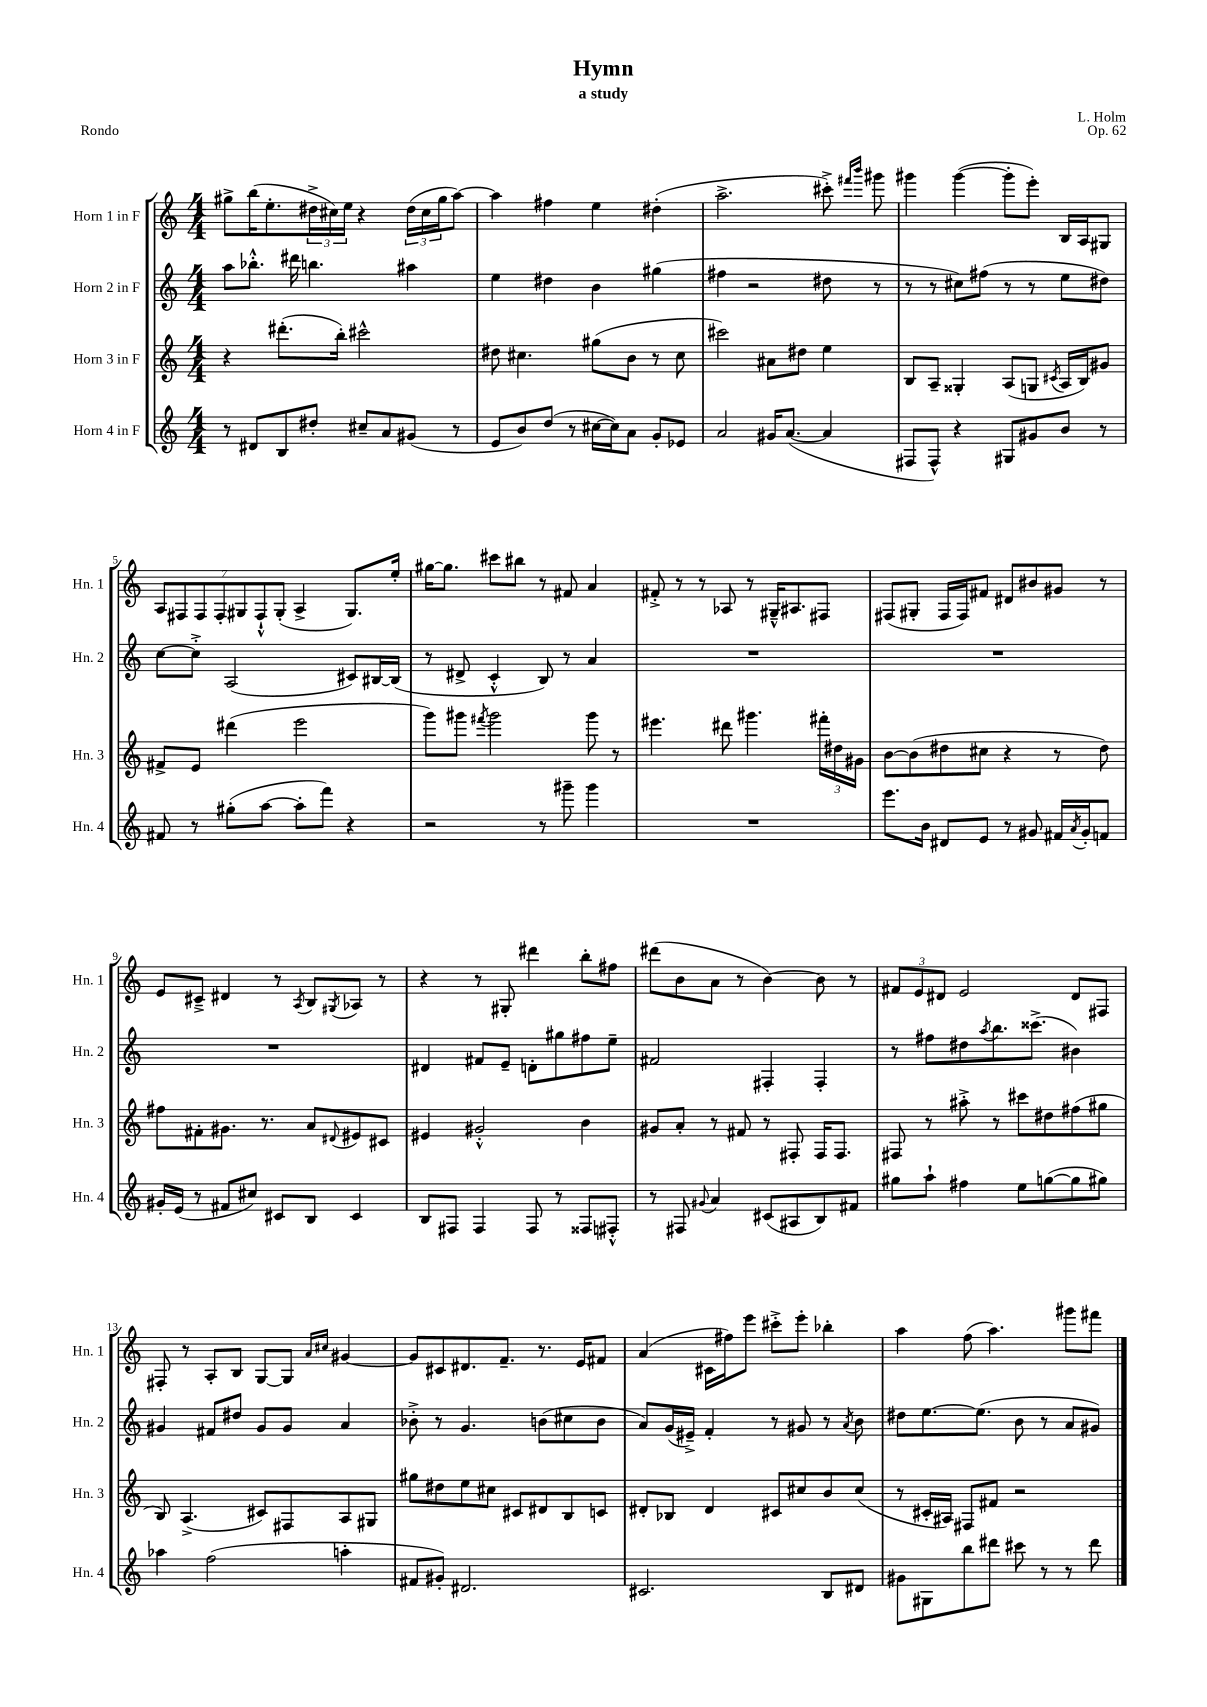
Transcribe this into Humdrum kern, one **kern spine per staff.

**kern	**kern	**kern	**kern
*part4	*part3	*part2	*part1
*staff4	*staff3	*staff2	*staff1
*I"Horn 4 in F	*I"Horn 3 in F	*I"Horn 2 in F	*I"Horn 1 in F
*I'Hn. 4	*I'Hn. 3	*I'Hn. 2	*I'Hn. 1
*clefG2	*clefG2	*clefG2	*clefG2
*k[]	*k[]	*k[]	*k[]
*M4/4	*M4/4	*M4/4	*M4/4
=1	=1	=1	=1
8r	4r	8aa\L	8gg#X^\L
8d#X/L	.	8.bb-X'^^\J	(16bb\K
.	.	.	8.ee'\
8B/	(8.ddd#X'\L	.	.
.	.	16ddd#X\	.
8dd#X'/J	.	4.bbn\	24dd#X^\L
.	.	.	24cc#X\)
.	16bb'\Jk)	.	.
.	.	.	24ee\JJ
8cc#X~/L	2ccc#X^^\	.	4r
8a/	.	.	.
(8g#X/J	.	4aa#X\	(24dd#\LL
.	.	.	24cc#\
.	.	.	24gg#\J
8r	.	.	[8aa\J)
=2	=2	=2	=2
8e/L	8dd#X\	4ee\	4aa\]
8b/)	4.cc#X\	.	.
(8dd/J	.	4dd#X\	4ff#X\
8r	.	.	.
[16cc#X\LL	(8gg#X\L	4b\	4ee\
16cc#\J])	.	.	.
8a\J	8b\J	.	.
8g'/L	8r	(4gg#X\	(4dd#X'\
8e-X/J	8cc#\	.	.
=3	=3	=3	=3
2a/	2ccc#X\)	4ff#X\	2.aa^\
.	.	2r	.
16g#X/KL	8a#X\L	.	.
([8.a/J	.	.	.
.	8dd#X\J	.	.
4a/]	4ee\	8dd#X\	8ccc#X'^\)
.	.	.	16qqfff#X/LL
.	.	.	16qqbbb/JJ
.	.	8r	8ggg#X\
=4	=4	=4	=4
8F#X/L	8B/L	8r	4ggg#X\
8F#^^/J)	8A~/J	8r	.
4r	4G##X'/	8cc#X\L)	([4ggg#\
.	.	(8ff#X\J	.
8G#X/L	(8A/L	8r	8ggg#'\L]
8g#X/	8Gn/J	8r	8eee'\J)
.	8qc#X/	.	.
8b/J	16A/LL	8ee\L	16B/LL
.	16B/J)	.	16A/J
8r	8g#X/J	8dd#X\J)	8G#X/J
!!LO:LB:g=z
=5	=5	=5	=5
8f#X/	8f#X^/L	[8cc\L	14A/L
.	.	.	14F#X/
8r	8e/J	8cc'^\J]	.
.	.	.	14F#/
.	.	.	14F#'/
(8gg#X'\L	(4ddd#X\	(2A/	.
.	.	.	14G#X/
.	.	.	14F#`^^/
[8aa\J	.	.	.
.	.	.	(14G#'/J
8aa'\L]	2eee\	.	4A^/
8fff\J)	.	.	.
4r	.	8c#X/L)	8.G#/L)
.	.	[16B#X/L	.
.	.	(16B#/JJ]	16ee'/Jk
=6	=6	=6	=6
2r	8ggg\L)	8r	[16gg#X\KL
.	.	.	8.gg#\J]
.	8ggg#X\J	8d#X^/	.
.	8qfff#X/	.	.
.	2ggg#\	4c'^^/	8ccc#X\L
.	.	.	8bb#X\J
8r	.	8B/)	8r
8ggg#X~\	.	8r	8f#X/
4ggg#\	8ggg#\	4a/	4a/
.	8r	.	.
=7	=7	=7	=7
1r	4.eee#X\	1r	8f#X'^/
.	.	.	8r
.	.	.	8r
.	8ddd#X\	.	8A-X/
.	4.ggg#X\	.	8r
.	.	.	16G#X~^^/KL
.	.	.	8.A#X/
.	24fff#X'\LL	.	8F#X/J
.	24dd#X\	.	.
.	24g#X\JJ	.	.
=8	=8	=8	=8
8.eee\L	[8b\L	1r	(8F#X/L
.	(8b\]	.	8G#X'/J
16b\Jk	.	.	.
8d#X/L	8dd#X\	.	16F#/LL
.	.	.	16F#/J)
8e/J	8cc#X\J	.	8f#X/J
8r	4r	.	8d#X/L
8g#X/	.	.	8b#X/
16f#X/LL	8r	.	8g#X/J
8qa/	.	.	.
16g#'/J	.	.	.
8fn/J	8dd#\)	.	8r
!!LO:LB:g=z
=9	=9	=9	=9
16g#X'/LL	8ff#X\L	1r	8e/L
(16e/JJ	.	.	.
8r	8f#X'\	.	8c#X~^/J
8f#X/L	8.g#X\J	.	4d#X/
8cc#X/J)	.	.	.
.	8.r	.	.
8c#X/L	.	.	8r
.	.	.	8qA/
8B/J	8a/L	.	8B/L
.	8qqd#X/	.	8qG#X/
4c#/	8e#X/	.	8A-X/J
.	8c#X/J	.	8r
=10	=10	=10	=10
8B/L	4e#X/	4d#X/	4r
8F#X/J	.	.	.
4F#/	2g#X'^^/	8f#X/L	8r
.	.	8e~/J	8G#X'/
8F#/	.	8dn'\L	4ddd#X\
8r	.	8gg#X\	.
8F##X/L	4b\	8ff#X\	8bb'\L
8F#X'^^/J	.	8ee~\J	8ff#X\J
=11	=11	=11	=11
8r	8g#X/L	2f#X/	(8ddd#X\L
8F#X/	8a'/J	.	8b\
8qqg#X/	.	.	.
4a/	8r	.	8a\J
.	8f#X/	.	8r
(8c#X/L	8r	4F#X'/	[4b\)
8A#X/	8F#X'/	.	.
8B/)	16F#/KL	4F#'/	8b\]
.	8.F#/J	.	.
8f#X/J	.	.	8r
=12	=12	=12	=12
8gg#X\L	8F#X/	8r	12f#X/L
.	.	.	12e/
8aa`\J	8r	8ff#X\L	.
.	.	.	12d#X/J
4ff#X\	8aa#X'^\	8dd#X\	2e/
.	.	8qaa/	.
.	8r	8.bb\	.
8ee\L	8ccc#X\L	.	.
.	.	(8.ccc##X^\J	.
([8ggn\	8dd#X\	.	.
8gg\]	(8ff#X\	4b#X\)	8d#/L
8gg#X\J)	8gg#X\J	.	8F#X/J
!!LO:LB:g=z
=13	=13	=13	=13
4aa-X\	8B/)	4g#X/	8F#X'/
.	(4.A^/	.	8r
(2ff\	.	8f#X/L	8A'/L
.	.	8dd#X/J	8B/J
.	8c#X/L)	8g#/L	[8G/L
.	8F#X/	8g#/J	8G/J]
.	.	.	16qqa/LL
.	.	.	16qqcc#X/JJ
4aan'\	8A/	4a/	[4g#X/
.	8G#X/J	.	.
=14	=14	=14	=14
8f#X/L	8gg#X\L	8b-X'^\	8g#/L]
8g#X'/J)	8dd#X\	8r	8c#X/
2.d#X/	8ee\	4.g/	8.d#X/
.	8cc#X\J	.	.
.	.	.	8.f~/J
.	8c#X/L	.	.
.	8d#X/	(8bn\L	8.r
.	8B/	8cc#X\	.
.	.	.	16e/KL
.	8cn/J	8b\J	8f#X/J
=15	=15	=15	=15
2.c#X/	8d#X'/L	8a/L)	(4a/
.	8B-X/J	(16g/L	.
.	.	16e#X~^/JJ)	.
.	4d#/	4f'/	16c#X\LL
.	.	.	16ff#X\J)
.	.	.	8eee\J
.	8c#X/L	8r	8ccc#X'^\L
.	8cc#X/	8g#X/	8eee'\J
8B/L	8b/	8r	4bb-X'\
.	.	8qa/	.
8d#X/J	(8cc#/J	8b\	.
=16	=16	=16	=16
8g#X\L	8r	8dd#X\L	4aa\
8G#X\	16c#X'/LL	[8.ee\	.
.	16A#X/JJ)	.	.
8bb\	8F#X/L	.	(8ff\
.	.	(8.ee\J]	.
8ddd#X\J	8f#X/J	.	4.aa\)
8ccc#X\	2r	8b\	.
8r	.	8r	.
8r	.	8a/L	8ggg#X\L
8ddd#\	.	8g#X/J)	8fff#X\J
==	==	==	==
*-	*-	*-	*-
